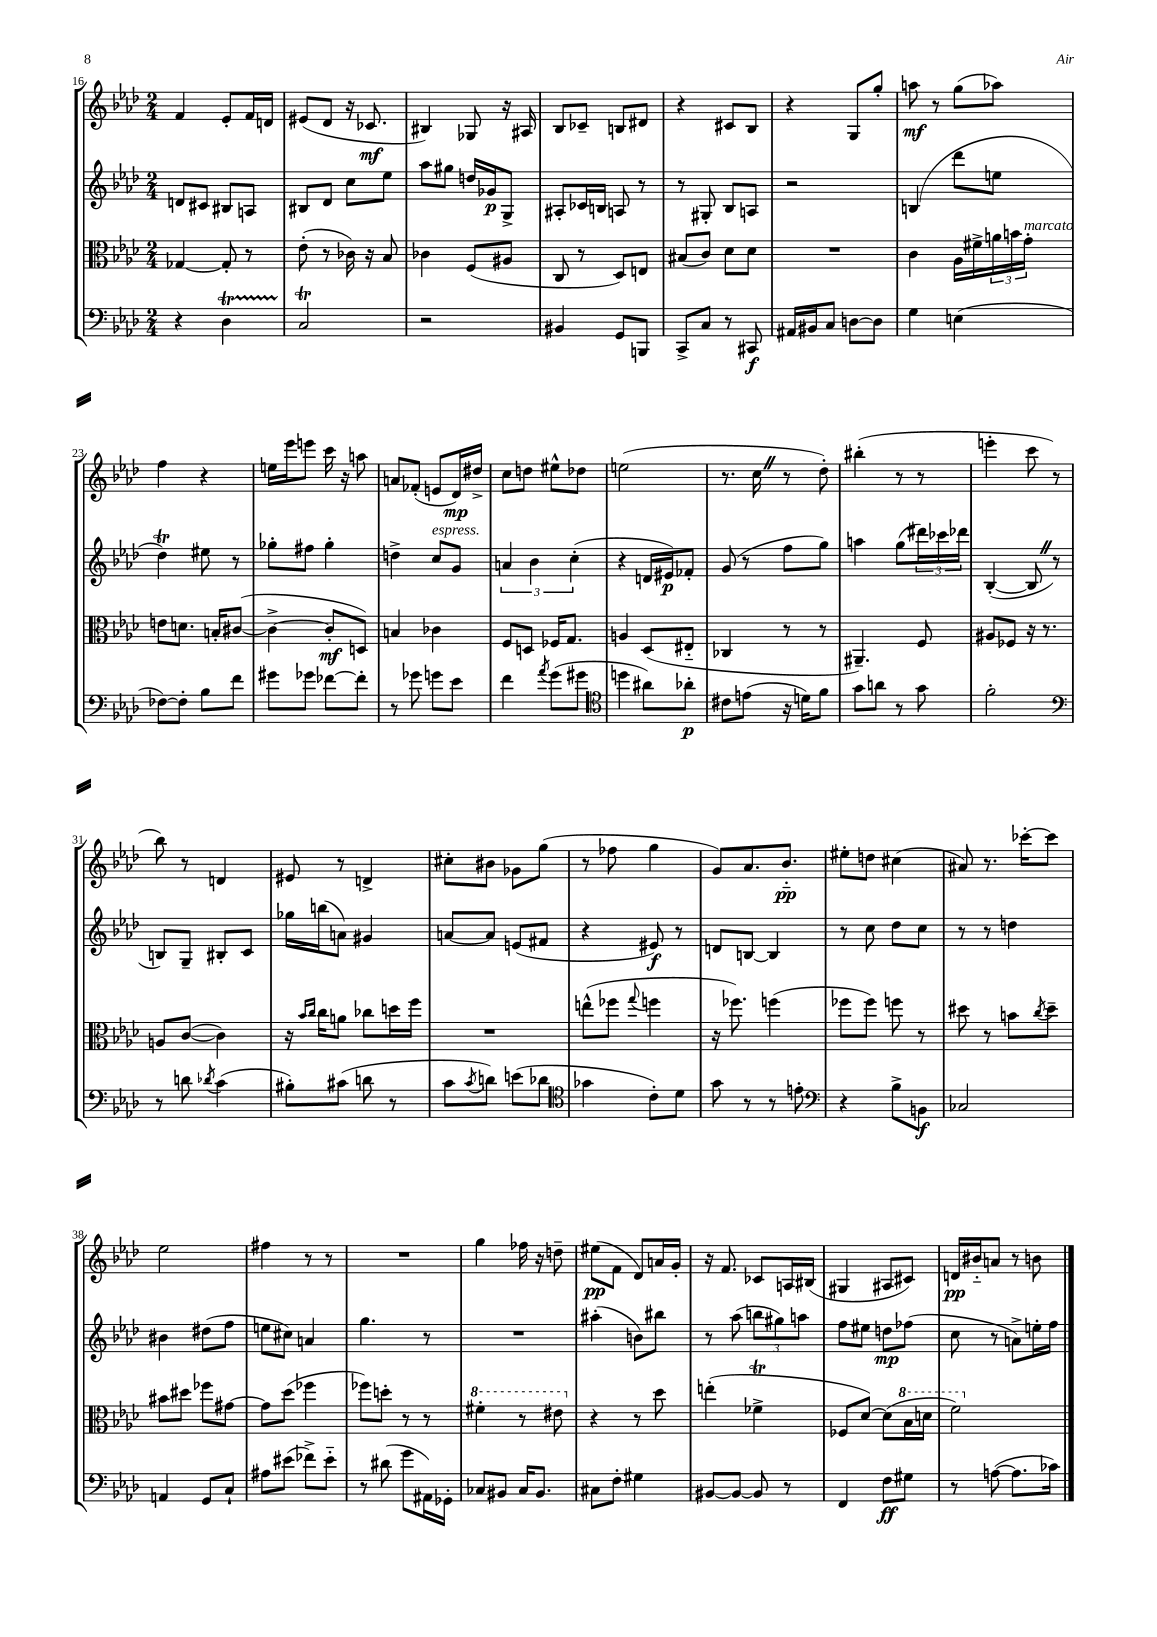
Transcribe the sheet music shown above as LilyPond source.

<<
\new StaffGroup <<
\new Staff = "s0" {
    \clef treble \key aes \major \numericTimeSignature \time 2/4
    f'4 ees'8-. f'16 d'16 |
    eis'8( des'8 r16 ces'8.\mf |
    bis4) ges8 r16 ais16 |
    bes8 ces'8-- b8 dis'8 |
    r4 cis'8 bes8 |
    r4 g8 g''8-. |
    a''8\mf r8 g''8( aes''8) |
    f''4 r4 |
    e''16 ees'''16 e'''8 c'''16 r16 a''8 |
    a'8 fes'8-.( e'8 des'16\mp) dis''16-> |
    c''8 d''8 eis''8-^ des''8 |
    e''2( |
    r8. c''16 \once \override BreathingSign.text = \markup { \musicglyph "scripts.caesura.straight" } \breathe r8 des''8-.) |
    bis''4-.( r8 r8 |
    e'''4-. c'''8 r8 |
    bes''8) r8 d'4 |
    eis'8 r8 d'4-> |
    cis''8-. bis'8 ges'8 g''8( |
    r8 fes''8 g''4 |
    g'8) aes'8. bes'8.-_\pp |
    eis''8-. d''8 cis''4( |
    ais'8) r8. ces'''16~-. ces'''8 |
    ees''2 |
    fis''4 r8 r8 |
    R2 |
    g''4 fes''16 r16 d''8-- |
    eis''8\pp( f'8 des'8) a'16 g'16-. |
    r16 f'8. ces'8 a16 bis16( |
    gis4 ais8 cis'8) |
    d'16\pp bis'16-_ a'8 r8 b'8 \bar "|." |
}
\new Staff = "s1" {
    \clef treble \key aes \major \numericTimeSignature \time 2/4
    d'8 cis'8 bis8 a8 |
    bis8 des'8 c''8 ees''8 |
    aes''8 gis''8 d''16 ges'16\p g8-> |
    ais8-. ces'16 b16 a8 r8 |
    r8 gis8-. bes8 a8 |
    r2 |
    b4( des'''8 e''8 |
    des''4\trill) eis''8 r8 |
    ges''8-. fis''8 ges''4-. |
    d''4-> c''8^\markup { \italic "espress." } g'8 |
    \tuplet 3/2 { a'4 bes'4 c''4-.( } |
    r4 d'16 eis'16\p) fes'8-. |
    g'8( r8 f''8 g''8) |
    a''4 g''8( \tuplet 3/2 { dis'''16) ces'''16 des'''16 } |
    bes4~-.( bes8 \once \override BreathingSign.text = \markup { \musicglyph "scripts.caesura.straight" } \breathe r8 |
    b8) g8-- bis8-. c'8 |
    ges''16 b''16( a'8) gis'4 |
    a'8~ a'8 e'8( fis'8 |
    r4 eis'8\f) r8 |
    d'8 b8~ b4 |
    r8 c''8 des''8 c''8 |
    r8 r8 d''4 |
    bis'4 dis''8( f''8 |
    e''8 cis''8) a'4 |
    g''4. r8 |
    R2 |
    ais''4-.( b'8) bis''8 |
    r8 aes''8( \tuplet 3/2 { b''8 gis''8) a''8 } |
    f''8 eis''8 d''8\mp fes''8( |
    c''8 r8 a'8->) e''16-. f''16 \bar "|." |
}
\new Staff = "s2" {
    \clef alto \key aes \major \numericTimeSignature \time 2/4
    ges4~ ges8-. r8 |
    ees'8-.( r8 ces'16) r16 bes8 |
    ces'4 f8( ais8 |
    c8 r8 des8) e8 |
    bis8( c'8) des'8 des'8 |
    R2 |
    c'4 aes16 fis'16-> \tuplet 3/2 { a'16 b'16 g'16-.^\markup { \italic "marcato" } } |
    e'8 d'8. b16-. cis'8~( |
    cis'4~-> cis'8-.\mf d8) |
    b4 ces'4 |
    f8 d8 fes16 g8. |
    a4 des8( eis8-_ |
    ces4 r8 r8 |
    ais,4.--) f8 |
    ais8 fes8 r16 r8. |
    a8 c'8~( c'4) |
    r16 \grace { bes'16 c''16 } c''16 a'8 ces''8 d''16 f''16 |
    R2 |
    e''8-^( fes''8 \appoggiatura { g''8 } f''4 |
    r16 fes''8.) f''4( |
    fes''8 fes''8) f''8 r8 |
    dis''8 r8 b'8 \acciaccatura { c''8 } dis''8-- |
    bis'8 dis''8 fes''8 gis'8~ |
    gis'8 des''8( fes''4 |
    fes''8) d''8-. r8 r8 |
    \ottava #1 fis''4-. r8 eis''8 \ottava #0 |
    r4 r8 des''8 |
    e''4-.( fes'4->\trill |
    fes8 des'8~) des'8( \ottava #1 bes'16 d''16 |
    f''2) \ottava #0 \bar "|." |
}
\new Staff = "s3" {
    \clef bass \key aes \major \numericTimeSignature \time 2/4
    r4 des4\startTrillSpan |
    c2\trill\stopTrillSpan |
    r2 |
    bis,4 g,8 b,,8 |
    c,8-> c8 r8 cis,8\f |
    ais,16 bis,16 c8 d8~ d8 |
    g4 e4( |
    fes8~) fes8-. bes8 f'8 |
    gis'8 ges'8 fes'8~ fes'8-. |
    r8 ges'8 g'8 ees'8 |
    f'4 \acciaccatura { aes'8 } g'8( gis'8 |
    \clef tenor d''4 ais'8) aes'8-.\p |
    cis'8 e'8( r16 d'16) f'8 |
    g'8 a'8 r8 g'8 |
    f'2-. |
    \clef bass r8 d'8 \acciaccatura { des'8 } c'4( |
    bis8-.) cis'8( d'8 r8 |
    c'8 \acciaccatura { c'8 } d'8) e'8( des'8 |
    \clef tenor ges'4 c'8-.) des'8 |
    g'8 r8 r8 e'8-. |
    \clef bass r4 bes8-> b,8\f |
    ces2 |
    a,4 g,8 c8-! |
    ais8 eis'8( fes'8->) eis'8-_ |
    r8 dis'8( g'8 ais,16) ges,16-. |
    ces8 bis,8 ces16 bis,8. |
    cis8 f8-. gis4 |
    bis,8~ bis,8~ bis,8 r8 |
    f,4 f8\ff gis8 |
    r8 a8~( a8. ces'16) \bar "|." |
}
>>
>>
\layout { \context { \Score currentBarNumber = #16 } }
